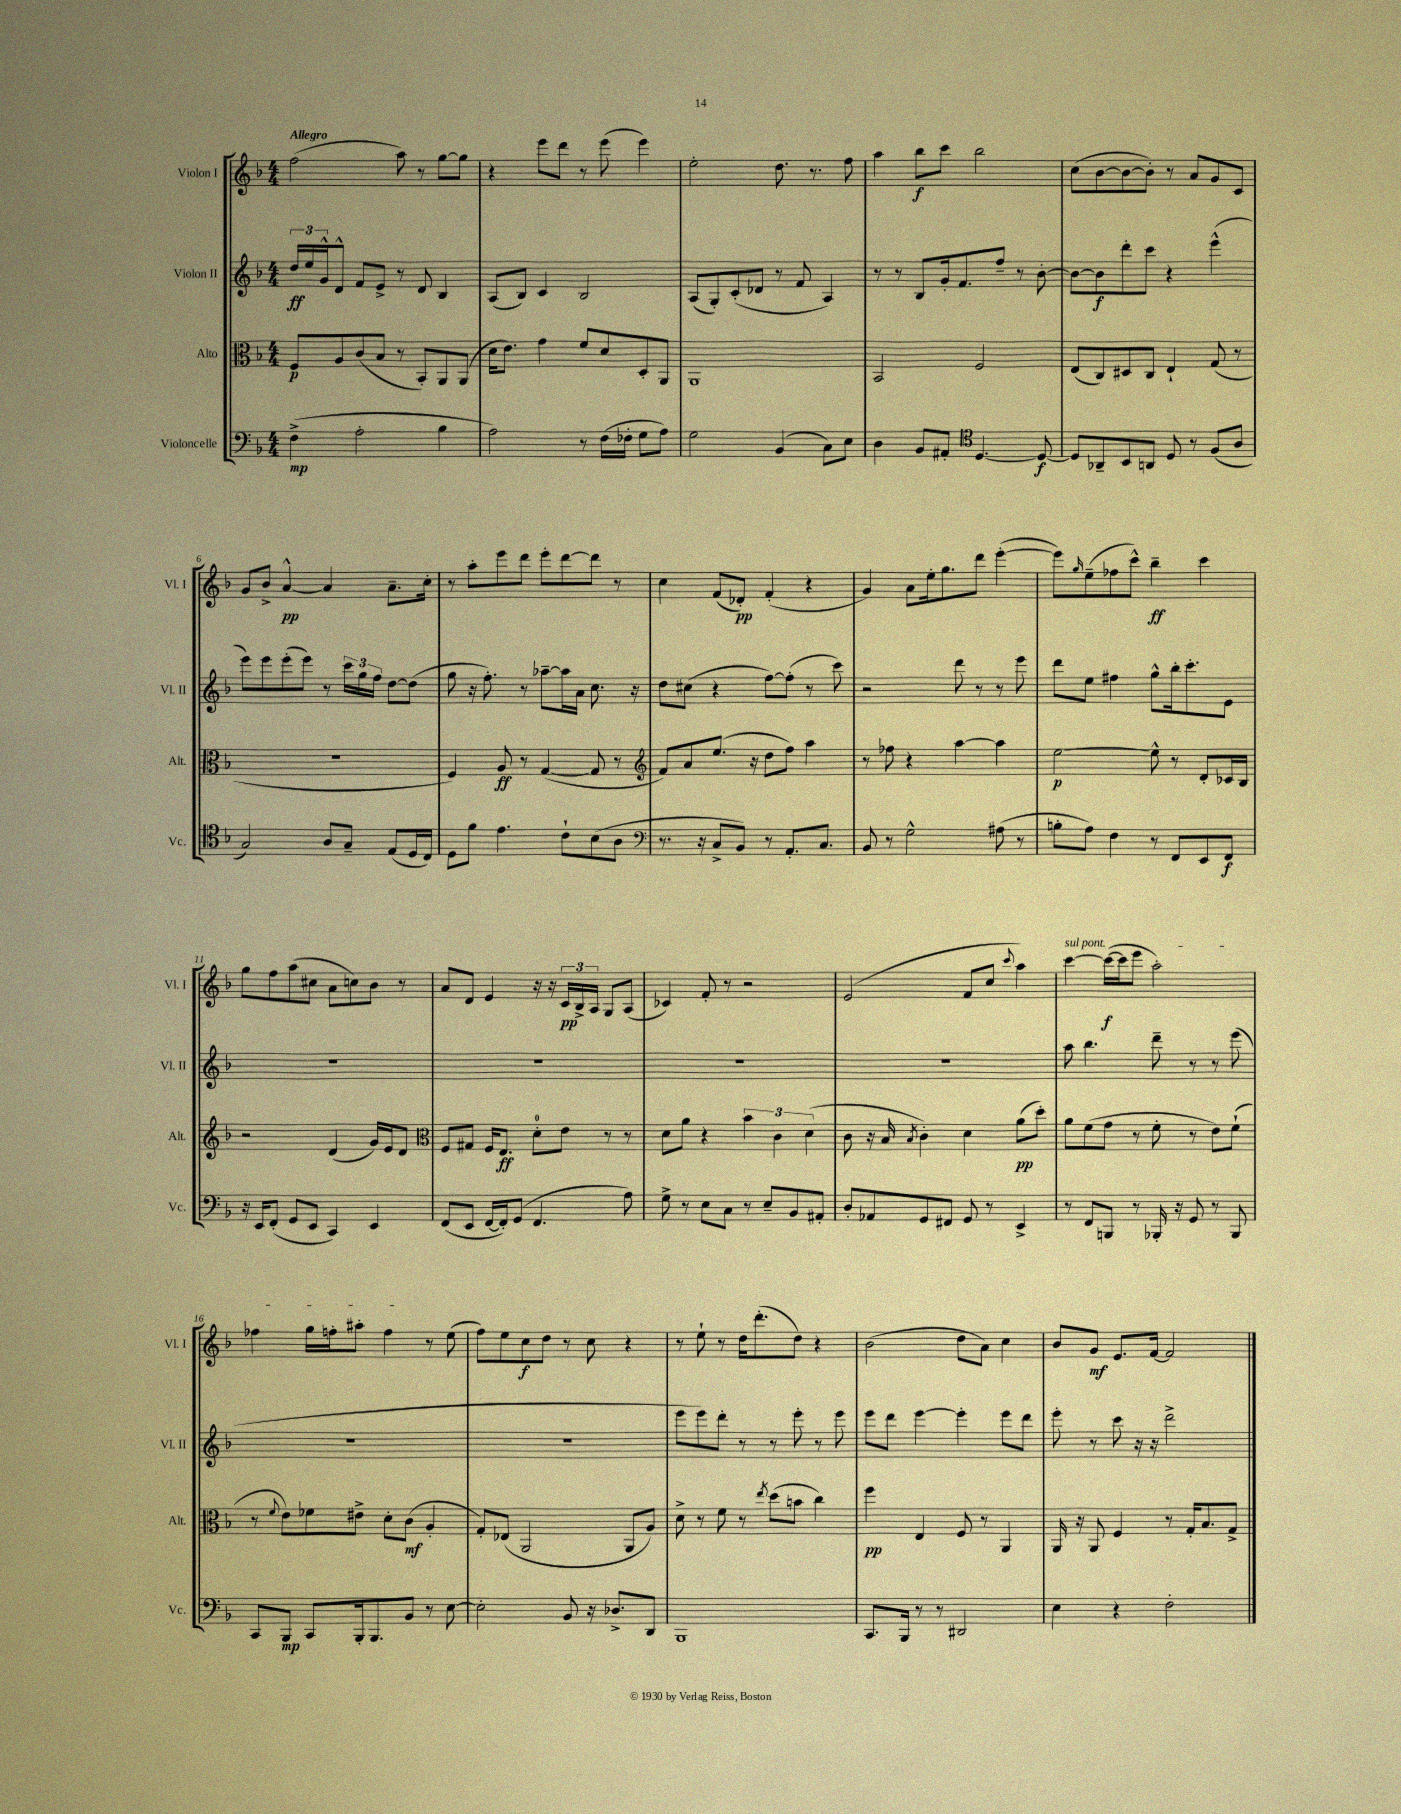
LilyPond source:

<<
\new StaffGroup <<
\new Staff = "s0" \with { instrumentName = "Violon I" shortInstrumentName = "Vl. I" } {
    \clef treble \key f \major \numericTimeSignature \time 4/4 \tempo "Allegro"
    f''2( a''8) r8 g''8~ g''8 |
    r4 e'''8 d'''8 r8 e'''8( e'''4) |
    e''2-. d''8. r8. f''8 |
    a''4 bes''8\f c'''8 bes''2 |
    c''8( bes'8~ bes'8~ bes'8-.) r8 a'8 g'8 c'8 |
    g'8 bes'8-> a'4~-^\pp a'4 a'8.-- c''16-. |
    r8 a''8-. e'''8 d'''8 e'''8-. d'''8~ d'''8 r8 |
    c''4 f'8( des'8-.\pp) f'4-.( r4 |
    g'4) a'8 e''16-. g''8. d'''8 e'''4~-.( |
    e'''8) \grace { g''16 } e''8--( fes''8 c'''8-^) bes''4--\ff c'''4 |
    g''8 f''8 a''8( cis''8 a'8 c''8) bes'8 r8 |
    a'8 d'8 e'4 r16 r16 \tuplet 3/2 { c'16\pp bes16-> a16 } g8 a8( |
    ces'4) f'8-. r8 r2 |
    e'2( f'8 c''8 \appoggiatura { c'''8 } a''4) |
    \once \override TextSpanner.bound-details.left.text = \markup { \italic "sul pont." } c'''4~\startTextSpan c'''16~\f( c'''16 e'''8 a''2-.) |
    fes''4 g''16 f''16-. ais''8-. f''4\stopTextSpan r8 e''8( |
    f''8) e''8 c''8\f d''8 r8 c''8 r4 |
    r8 e''8-! r8 d''16 d'''8.-.( d''8) r4 |
    bes'2( d''8 a'8) c''4 |
    bes'8 g'8\mf e'8. f'16~ f'2 \bar "|." |
}
\new Staff = "s1" \with { instrumentName = "Violon II" shortInstrumentName = "Vl. II" } {
    \clef treble \key f \major \numericTimeSignature \time 4/4
    \tuplet 3/2 { d''16\ff e''16 g'16-^ } d'8-^ f'8 e'8-> r8 d'8 bes4 |
    a8( bes8) c'4 bes2 |
    a8( g8-.) c'8-.( des'8 r8 f'8 a4) |
    r8 r8 bes8 g'16-. f'8. f''8-- r8 bes'8~-. |
    bes'8~ bes'8\f d'''8-. c'''8 r4 e'''4-^( |
    e'''8) e'''8 e'''8-.( e'''8) r8 \tuplet 3/2 { c'''16 g''16 f''16 } d''8~ d''8( |
    g''8 r16 f''8.-.) r8 aes''8~-- aes''16 a'16 c''8. r16 |
    d''8 cis''8( r4 f''8~) f''8-.( r8 c'''8) |
    r2 d'''8 r8 r8 e'''8 |
    d'''8 e''8 fis''4 g''8-^ bes''16-. c'''8.-. e'8 |
    R1 |
    R1 |
    R1 |
    R1 |
    a''8 bes''4. d'''8-- r8 r8 e'''8( |
    R1 |
    R1 |
    e'''8 e'''8) d'''8-. r8 r8 e'''8-. r8 e'''8 |
    e'''8 d'''8 e'''4~ e'''4-. e'''8 d'''8 |
    e'''8-. r8 c'''8 r16 r16 d'''2-> \bar "|." |
}
\new Staff = "s2" \with { instrumentName = "Alto" shortInstrumentName = "Alt." } {
    \clef alto \key f \major \numericTimeSignature \time 4/4
    f8\p a8 c'8( bes8 r8 bes,8-.) a,8 a,8( |
    d'16 e'8.) g'4 f'8 d'8 d8-. a,8 |
    a,1 |
    bes,2 f2 |
    e8( c8) dis8 c8 e4-! g8( r8 |
    R1 |
    f4) a8\ff r8 g4~( g8 r8 |
    \clef treble f'8) a'8 e''8.( r16 d''8 f''8) a''4 |
    r8 fes''8 r4 a''4~ a''4 |
    e''2~\p e''8-^ r8 d'8-. ces'16 bes16 |
    r2 d'4( g'16) e'16 d'8 |
    \clef alto f8 gis8 f16 e8.\ff d'8-0-. e'8 r8 r8 |
    d'8 a'8 r4 \tuplet 3/2 { bes'4 c'4 d'4( } |
    c'8 r16 bes16 \acciaccatura { bes8 } c'4-.) d'4 a'8\pp( d''8-.) |
    a'8 f'8( g'8 r8 f'8-. r8 e'8) f'8-!( |
    r8 \appoggiatura { f'8 } e'8) fes'8 eis'8-> d'8-. c'8\mf( a4-. |
    g8-.) ees8( a,2 a,8 a8) |
    d'8-> r8 f'8 r8 \acciaccatura { e''8 } d''8( b'8 c''4) |
    f''4\pp e4 f8 r8 a,4 |
    a,16 r16 a,8 f4 r8 g16-. bes8. g8-> \bar "|." |
}
\new Staff = "s3" \with { instrumentName = "Violoncelle" shortInstrumentName = "Vc." } {
    \clef bass \key f \major \numericTimeSignature \time 4/4
    f4->\mp( a2-. bes4 |
    a2) r8 f16( fes16-. g8 a8) |
    g2 bes,4( c8) e8 |
    d4 bes,8 ais,8-. \clef tenor d4.~ d8~\f |
    d8 aes,8-- bes,8 a,8 d8 r8 f8( a8 |
    g2) a8 g8-- e8( d16 c16) |
    d8 f'8 e'4. c'8-! bes8( a8 |
    \clef bass r8. r16 c8-> bes,8) r8 a,8.-. c8. |
    bes,8 r8 g2-^ ais8( r8 |
    b8-. a8) f4 r8 f,8 e,8 f,8\f |
    r16 e,16 f,8-.( g,8 e,8 c,4) e,4 |
    f,8( e,8 f,16~ f,16-.) g,8( f,4. a8) |
    g8-> r8 e8 c8 r8 e8-- bes,8 ais,8-. |
    d8-. aes,8 g,8 fis,8 g,8 r8 e,4-> |
    r8 f,8 b,,8 r8 bes,,16-. r16 g,8 r8 bes,,8 |
    c,8 bes,,8\mp c,8 bes,,16-. bes,,8. bes,8 r8 e8~ |
    e2-. bes,8 r16 des8.-> d,8 |
    bes,,1 |
    c,8. bes,,16 r8 r8 dis,2 |
    e4 r4 f2-. \bar "|." |
}
>>
>>
